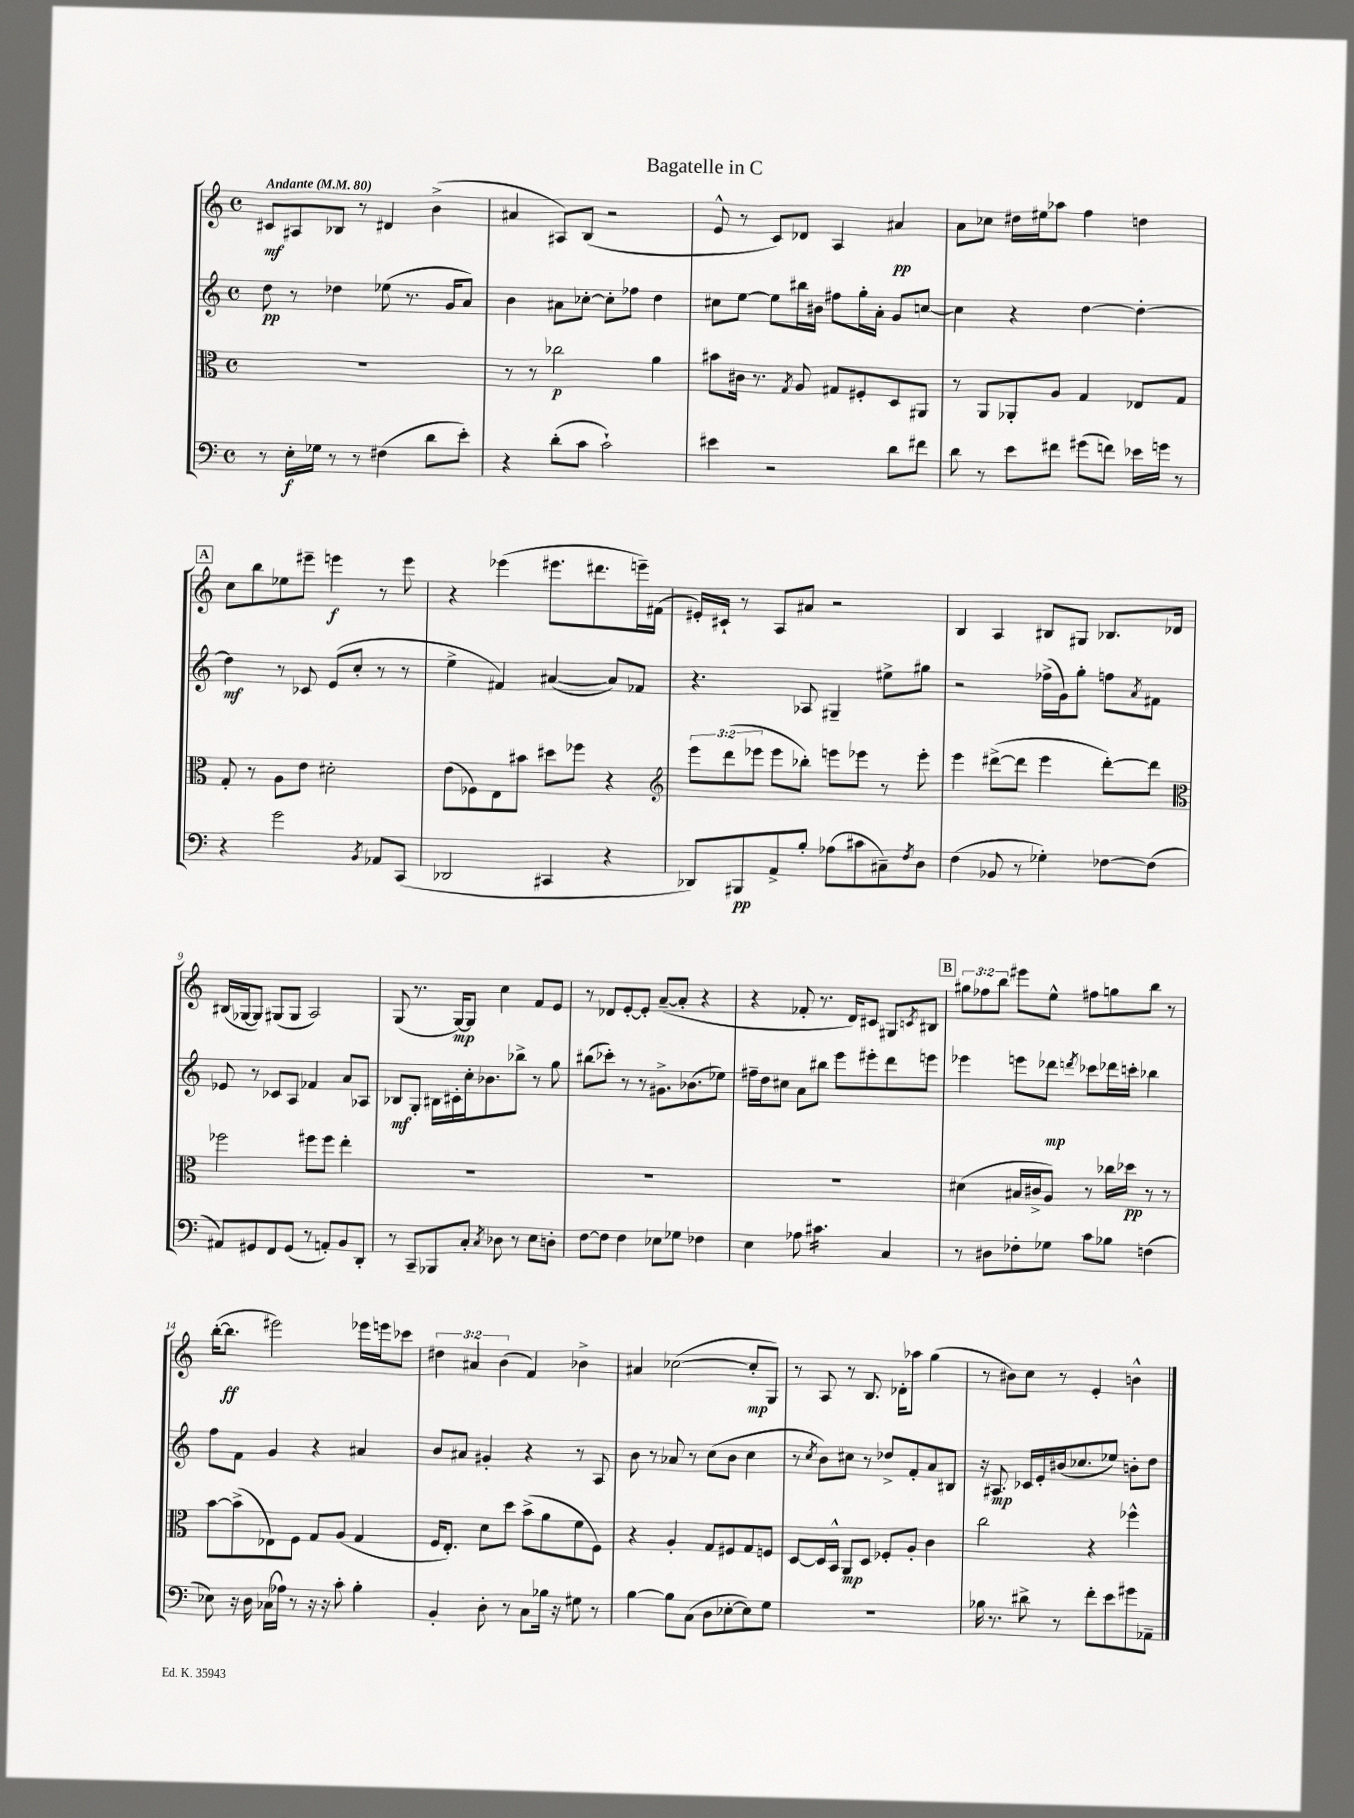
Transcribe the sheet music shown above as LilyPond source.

\header { title = "Bagatelle in C" }
<<
\new StaffGroup <<
\new Staff = "s0" {
    \clef treble \key c \major \defaultTimeSignature \time 4/4 \override Staff.TupletNumber.text = #tuplet-number::calc-fraction-text \tempo "Andante" 4 = 80
    cis'8\mf ais8 bes8 r8 dis'4 b'4->( |
    ais'4 ais8) b8( r2 |
    e'8-^ r8 c'8) des'8 a4 ais'4\pp |
    a'8 ces''8 dis''16 eis''16 aes''8 f''4 d''4 |
    \mark \markup { \box "A" } c''8 b''8 ees''8 eis'''8-- e'''4\f r8 e'''8 |
    r4 ees'''4( eis'''8. dis'''8. e'''16--) fis'16( |
    eis'16-.) cis'16-! r8 a8 ais'8 r2 |
    b4 a4 bis8 gis8 bes8. des'16 |
    bis16( ges16~ ges8) gis8( gis8 a2) |
    g8( r8. g16~\mp) g8 c''4 f'8 e'8 |
    r8 des'8 e'8~-. e'8-. a'8~--( a'8-. r4 |
    r4 fes'8-. r8. d'16) cis'8 gis8 \acciaccatura { c'8 } bis8 |
    \mark \markup { \box "B" } \tuplet 3/2 { gis''8 fes''8 b''8 } eis'''8 e''8-^ fis''8 g''8 b''8 r8 |
    b''16~-.( b''8.\ff eis'''2) ees'''16 e'''16 ces'''8 |
    \tuplet 3/2 { dis''4 ais'4 b'4( } f'4) bes'4-> |
    ais'4 ces''2~( ces''8-.\mp g8) |
    r8 a8 r8 b8. des'16-. aes''8 g''4( |
    r8 bis'8) c''8 r8 e'4-. b'4-^ \bar "|." |
}
\new Staff = "s1" {
    \clef treble \key c \major \defaultTimeSignature \time 4/4
    d''8\pp r8 des''4 ees''8( r8. g'16 a'8) |
    b'4 ais'8 ces''8~-. ces''8-. fes''8 d''4 |
    cis''8 e''8~ e''8 bis''16 bis'16 fis''8 g''16-. a'16-. g'8 c''8~ |
    c''4 r4 d''4~ d''4~-. |
    \mark \markup { \box "A" } d''4\mf r8 ces'8 e'8( c''8-. r8 r8 |
    e''4-> fis'4) ais'4~( ais'8) fes'8 |
    r4. aes8 gis4-- eis''8-> gis''8 |
    r2 fes''16->( g'16) g''8-. f''8 \acciaccatura { a'8 } fis'8 |
    ees'8 r8 ces'8 a8 fes'4 a'8 aes8 |
    bes8\mf g8-. bis16 cis'16-. c''16-. bes'8. bes''8-> r8 g''8 |
    bis''8( ces'''8-.) r8 r8 gis'8.-> bes'8.( ees''8) |
    fis''16-- d''16 cis''8 a'8 bis''8 e'''8 eis'''8-. d'''8 e'''8 |
    \mark \markup { \box "B" } ees'''4 e'''8 des'''8\mp \acciaccatura { d'''8 } ces'''8 des'''16 c'''16-. bes''4 |
    f''8 f'8 g'4 r4 ais'4 |
    b'8 ais'8 gis'4-. r4 r8 a8 |
    b'8 r8 aes'8 r8 c''8( b'8 c''4 |
    r8 \acciaccatura { c''8 } b'8) cis''8 r8 des''8-> f'8-. a'8 bis8 |
    r16 ais8.\mp ces'16 e'16-. bis'16( ces''8. ees''8) b'8-. d''8 \bar "|." |
}
\new Staff = "s2" {
    \clef alto \key c \major \defaultTimeSignature \time 4/4 \override Staff.TupletNumber.text = #tuplet-number::calc-fraction-text
    R1 |
    r8 r8 ces''2\p a'4 |
    bis'8 cis'16 r8. \acciaccatura { g8 } a8 gis8 fis8-. d8 ais,8 |
    r8 a,8 aes,8-. a8 g4 ees8 g8 |
    \mark \markup { \box "A" } g8-. r8 a8 e'8 dis'2-. |
    e'8( fes8) e8 bis'8 dis''8 fes''8 r4 |
    \clef treble \tuplet 3/2 { e'''8 d'''8( ees'''8 } ees'''8 bes''8-.) e'''8 ees'''8 r8 ees'''8-. |
    e'''4 dis'''8~->( dis'''8 e'''4 dis'''8~-.) dis'''8 |
    \clef alto fes''2 fis''8 fis''8 e''4-. |
    R1 |
    R1 |
    R1 |
    \mark \markup { \box "B" } dis'4( bis16 cis'16-> a8) r8 ces''16 des''16\pp r8 r8 |
    b'8~ b'8->( ees8) f8 g8 a8( g4 |
    f16 e8.-.) d'8 d''8 b'8->( a'8 f'8 f8) |
    r4 a4-. g8 fis8 g8 f8 |
    d8~ d16 b,16-^ a,8\mp d8 fes8-. a8-. c'4 |
    c''2 r4 fes''4-^ \bar "|." |
}
\new Staff = "s3" {
    \clef bass \key c \major \defaultTimeSignature \time 4/4
    r8 e16-.\f ges16 r8 r8 fis4( d'8 e'8-.) |
    r4 d'8-.( c'8 c'2-!) |
    eis'4 r2 d'8 fis'8 |
    d'8 r8 e'8 fis'8 gis'8( f'8) ees'16 g'16 r8 |
    \mark \markup { \box "A" } r4 g'2 \acciaccatura { b,8 } aes,8 c,8( |
    des,2 cis,4 r4 |
    des,8) bis,,8\pp a,8-> b8-. aes8( cis'8 cis8--) \acciaccatura { f8 } d8 |
    f4( bes,8 r8 ges4-.) fes8~ fes8( |
    ais,8) gis,8 f,8 gis,8( r8 a,8-.) b,8 d,8-. |
    r8 c,8-- bes,,8 c8-. \acciaccatura { c8 } des8 r8 e8 d8-. |
    f8~ f8 f4 ees8 ges8 fes4 |
    e4 aes8 cis'4.:16 c4 |
    \mark \markup { \box "B" } r8 dis8 fes8-. ges8 c'8 bes8 f4( |
    ees8) r16 d16 ces16( aes16) r8 r16 r16 c'8-. b4-. |
    b,4-. d8-. r8 c8 bes16 r16 gis8 r8 |
    b4~ b8 c8( d8 ees8~-. ees8) g8 |
    R1 |
    bes16 r8. dis'8-> r8 f'8-. e'8 gis'8 aes,8-- \bar "|." |
}
>>
>>
